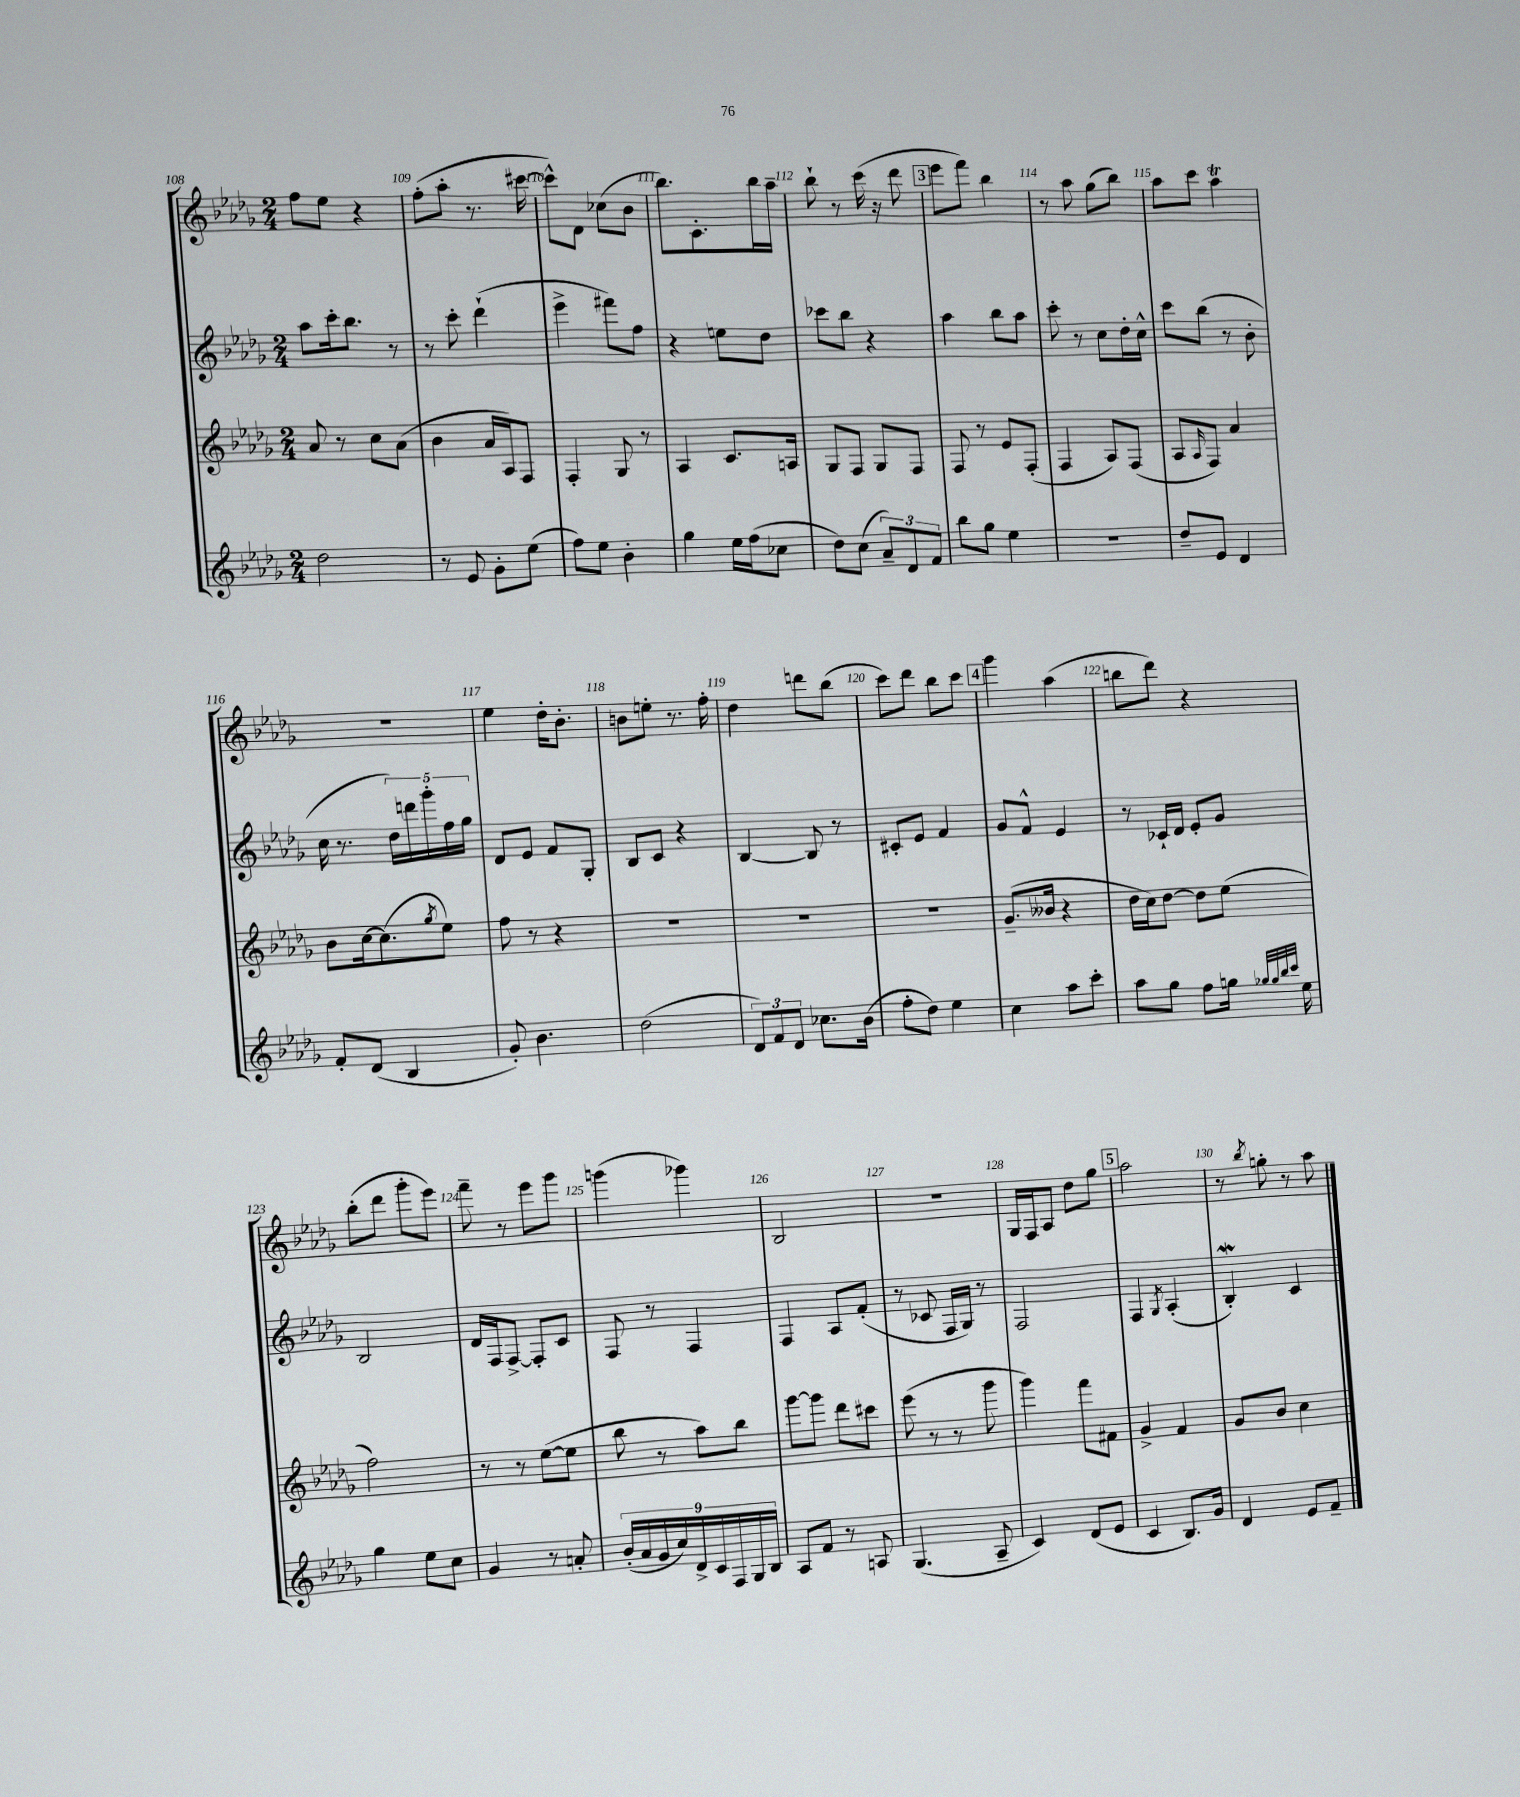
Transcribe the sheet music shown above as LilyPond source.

<<
\new StaffGroup <<
\new Staff = "s0" {
    \clef treble \key des \major \numericTimeSignature \time 2/4
    f''8 ees''8 r4 |
    f''8-.( aes''8-. r8. cis'''16~ |
    cis'''8-^) des'8 ces''8( bes'8 |
    bes''8.) c'8.-. bes''16 aes''16-- |
    bes''8-! r8 c'''16( r16 des'''8 |
    \mark \markup { \box "3" } ees'''8 f'''8) bes''4 |
    r8 aes''8 ges''8( bes''8) |
    aes''8 c'''8 aes''4\trill |
    r2 |
    ees''4 des''16-. bes'8.-. |
    b'8 e''8-. r8. f''16-. |
    des''4 d'''8 bes''8( |
    c'''8) des'''8 bes''8 c'''8 |
    \mark \markup { \box "4" } ges'''4 aes''4( |
    b''8 des'''8) r4 |
    bes''8-.( des'''8 ges'''8-. ees'''8) |
    f'''8-- r8 ees'''8 ges'''8 |
    g'''4( ges'''4) |
    bes2 |
    r2 |
    ges16 f16 aes8 des''8 ges''8 |
    \mark \markup { \box "5" } aes''2 |
    r8 \acciaccatura { bes''8 } g''8-. r8 aes''8 \bar "|." |
}
\new Staff = "s1" {
    \clef treble \key des \major \numericTimeSignature \time 2/4
    aes''8 c'''16-. bes''8. r8 |
    r8 c'''8-. des'''4-!( |
    ees'''4-> fis'''8) f''8 |
    r4 e''8 des''8 |
    ces'''8 bes''8 r4 |
    \mark \markup { \box "3" } aes''4 bes''8 aes''8 |
    c'''8-. r8 c''8 des''16-. c''16-^ |
    c'''8 bes''8( r8 bes'8-. |
    c''16 r8. \tuplet 5/4 { des''16) d'''16 ges'''16-. f''16 ges''16 } |
    des'8 ees'8 f'8 ges8-. |
    bes8 c'8 r4 |
    bes4~ bes8 r8 |
    cis'8-. ees'8 f'4 |
    \mark \markup { \box "4" } ges'8 f'8-^ ees'4 |
    r8 ces'16-! des'16 ees'8-. ges'8 |
    bes2 |
    des'16 f16 f8~-> f8-. c'8 |
    f8 r8 f4 |
    f4 aes8 f'8-.( |
    r8 ces'8 f16 ges16) r8 |
    f2 |
    \mark \markup { \box "5" } f4 \acciaccatura { ges8 } aes4-.( |
    bes4-.\mordent) c'4 \bar "|." |
}
\new Staff = "s2" {
    \clef treble \key des \major \numericTimeSignature \time 2/4
    aes'8 r8 c''8 aes'8( |
    bes'4 aes'16 aes16) f8 |
    f4-. ges8 r8 |
    aes4 c'8. a16 |
    ges8 f8 ges8 f8 |
    \mark \markup { \box "3" } f8 r8 ees'8 f8-.( |
    f4 aes8) f8( |
    aes8 \grace { aes16 } f8) aes'4 |
    bes'8 c''16~ c''8.( \acciaccatura { ges''8 } ees''8) |
    f''8 r8 r4 |
    R2 |
    R2 |
    R2 |
    \mark \markup { \box "4" } ges'8.--( beses'16 r4 |
    des''16 c''16) des''8~ des''8 ees''8( |
    f''2) |
    r8 r8 ees''8~( ees''8 |
    bes''8 r8 aes''8) bes''8 |
    ges'''8~ ges'''8 des'''8 cis'''8 |
    ees'''8( r8 r8 ges'''8 |
    ges'''4) f'''8 fis'8 |
    \mark \markup { \box "5" } ges'4-> f'4 |
    ges'8 bes'8 c''4 \bar "|." |
}
\new Staff = "s3" {
    \clef treble \key des \major \numericTimeSignature \time 2/4
    des''2 |
    r8 ees'8 ges'8-. ees''8( |
    f''8) ees''8 bes'4-. |
    ges''4 ees''16 f''16( ces''8 |
    des''8) c''8( \tuplet 3/2 { aes'8--) des'8 f'8 } |
    \mark \markup { \box "3" } bes''8 ges''8 ees''4 |
    R2 |
    des''8-- ees'8 des'4 |
    f'8-. des'8( bes4 |
    ges'8-.) bes'4. |
    des''2( |
    \tuplet 3/2 { des'8) f'8 des'8 } ces''8. bes'16( |
    f''8-. des''8) ees''4 |
    \mark \markup { \box "4" } c''4 aes''8 c'''8-. |
    aes''8 ges''8 f''8 g''16 \grace { ges''32 ges''32 bes''32 c'''32 } ees''16 |
    ges''4 ees''8 c''8 |
    ges'4 r8 a'8-. |
    \tuplet 9/8 { bes'16-.( aes'16 ges'16 c''16) des'16-> c'16 f16 ges16 bes16 } |
    aes8 f'8 r8 a8 |
    ges4.( aes8-- |
    c'4) des'8( ees'8 |
    \mark \markup { \box "5" } c'4 bes8.) ges'16 |
    des'4 ees'8 f'8-- \bar "|." |
}
>>
>>
\layout { \context { \Score currentBarNumber = #108 \override BarNumber.break-visibility = ##(#f #t #t) barNumberVisibility = #all-bar-numbers-visible } }
